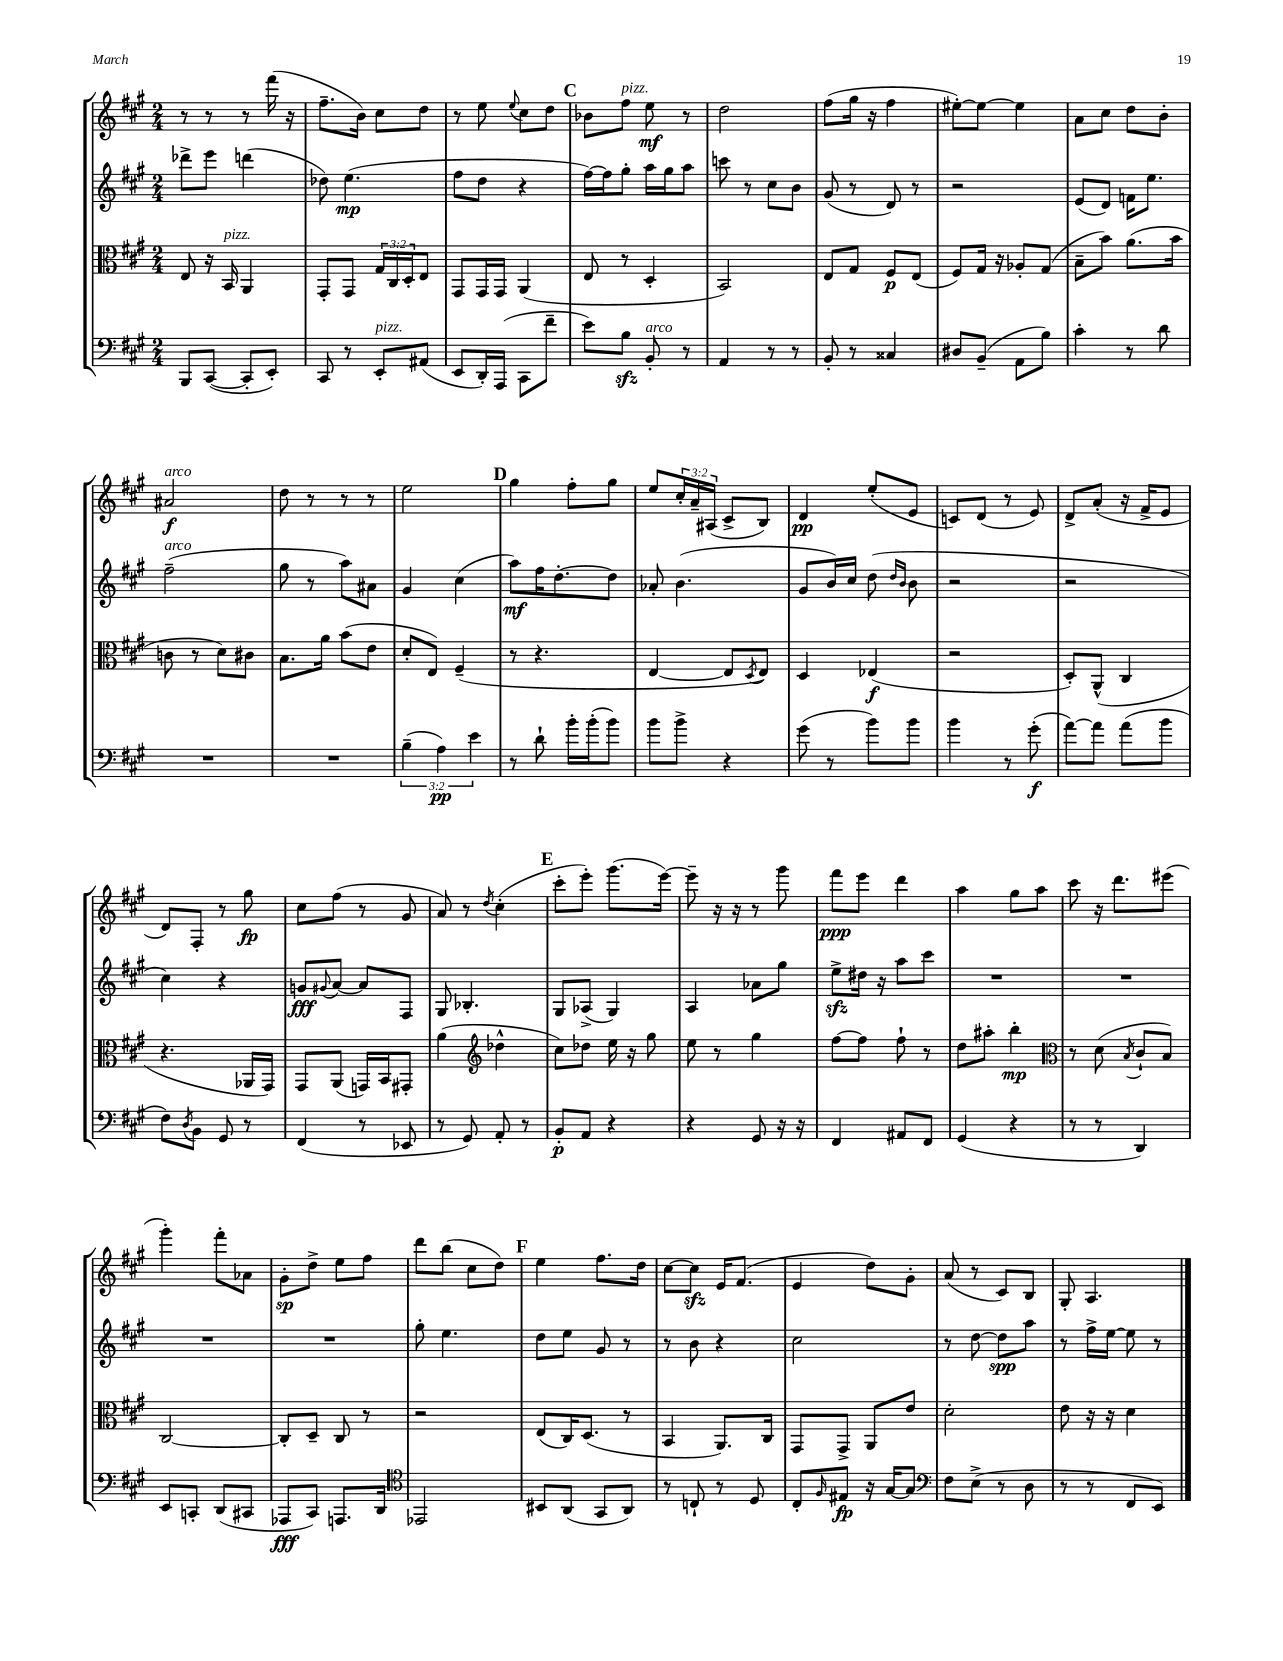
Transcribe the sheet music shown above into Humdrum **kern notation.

**kern	**kern	**kern	**kern
*staff4	*staff3	*staff2	*staff1
*clefF4	*clefC3	*clefG2	*clefG2
*k[f#c#g#]	*k[f#c#g#]	*k[f#c#g#]	*k[f#c#g#]
*M2/4	*M2/4	*M2/4	*M2/4
8BBB	8E	8ddd-^	8r
([8CC#	16r	8eee	8r
.	16BB	.	.
8CC#']	4AA	(4ddd	8r
8EE')	.	.	(16fff#
.	.	.	16r
=	=	=	=
8CC#	8GG#'	8dd-)	8.ff#~
8r	8GG#	(4.ee	.
.	.	.	16b)
8EE'	24G#	.	8cc#
.	24C#	.	.
.	24D'	.	.
(8AA#	8E	.	8dd
=	=	=	=
8EE	8GG#	8ff#	8r
16DD')	16GG#	8dd	8ee
(16AAA	16GG#	.	.
.	.	.	8qqee
8CC#	(4AA	4r	8cc#
8f#~	.	.	8dd
=	=	=	=
8e)	8E	[16ff#)	8b-
.	.	16ff#]	.
8B	8r	8gg#'	8ff#
8BB'	4D'	16aa	8ee
.	.	16gg#	.
8r	.	8aa	8r
=	=	=	=
4AA	2BB)	8ccc	2dd
.	.	8r	.
8r	.	8cc#	.
8r	.	8b	.
=	=	=	=
8BB'	8E	(8g#	(8ff#
8r	8G#	8r	16gg#
.	.	.	16r
4C##	8F#	8d)	4ff#
.	(8E	8r	.
=	=	=	=
8D#	8F#)	2r	[8ee#')
(8BB~	16G#	.	8ee#_
.	16r	.	.
8AA	8A-'	.	4ee#]
8B)	(8G#	.	.
=	=	=	=
4c#'	8B~	(8e	8a
.	8b)	8d)	8cc#
8r	(8.a	16f	8dd
.	.	8.ee	.
8d	.	.	8b'
.	16b	.	.
=	=	=	=
2r	8c	(2ff#~	2a#
.	8r	.	.
.	8d)	.	.
.	8c#	.	.
=	=	=	=
2r	8.B	8gg#	8dd
.	.	8r	8r
.	16a	.	.
.	(8b	8aa)	8r
.	8e	8a#	8r
=	=	=	=
(6B~	8d'	4g#	2ee
.	8E)	.	.
6A)	.	.	.
.	(4F#~	(4cc#	.
6e	.	.	.
=	=	=	=
8r	8r	8aa)	4gg#
8d`	4.r	16ff#	.
.	.	[8.dd'	.
16b'	.	.	8ff#'
(16b'	.	.	.
8b)	.	8dd]	8gg#
=	=	=	=
8b	[4E	8a-'	8ee
8b^	.	(4.b	24cc#'
.	.	.	24a~
.	.	.	(24A#
4r	8E]	.	8c#^
.	8qD	.	.
.	8E)	.	8B)
=	=	=	=
(8g#	4D	8g#	4d
8r	.	16b)	.
.	.	16cc#	.
8b)	(4E-	(8dd	(8ee'
.	.	16qqdd	.
.	.	16qqb	.
8b	.	8b	8e
=	=	=	=
4b	2r	2r	8c)
.	.	.	(8d
8r	.	.	8r
(8g#'	.	.	8e)
=	=	=	=
[8a)	8D')	2r	8d^
8a]	(8AA^^	.	(8a'
(8a	4C#	.	16r
.	.	.	16f#^
8b	.	.	8e
=	=	=	=
8F#)	4.r	4cc#)	8d)
8qD	.	.	.
8BB	.	.	8F#'
8GG#	.	4r	8r
8r	16AA-	.	8gg#
.	16GG#)	.	.
=	=	=	=
(4FF#	8GG#	8g	8cc#
.	.	8qqg#	.
.	(8AA	[8a	(8ff#
8r	16GG)	8a]	8r
.	16BB	.	.
8EE-	8GG#'	8F#	8g#
=	=	=	=
8r	(4a	8G#	8a)
8GG#)	.	4.B-'	8r
*	*clefG2	*	*
.	.	.	8qdd
8AA'	4dd-^^	.	(4cc#'
8r	.	.	.
=	=	=	=
8BB'	8cc#)	8G#	8ccc#'
8AA	8dd-	(8A-^	8eee')
4r	16ee	4G#)	(8.ggg#
.	16r	.	.
.	8gg#	.	.
.	.	.	[16eee)
=	=	=	=
4r	8ee	4A	8eee~]
.	8r	.	16r
.	.	.	16r
8GG#	4gg#	8a-	8r
16r	.	8gg#	8ggg#
16r	.	.	.
=	=	=	=
4FF#	[8ff#	8ee^	8fff#
.	8ff#]	16dd#	8eee
.	.	16r	.
8AA#	8ff#`	8aa	4ddd
8FF#	8r	8ccc#	.
=	=	=	=
(4GG#	8dd	2r	4aa
.	8aa#'	.	.
4r	4bb'	.	8gg#
.	.	.	8aa
=	=	=	=
*	*clefC3	*	*
8r	8r	2r	8ccc#
8r	(8d	.	16r
.	.	.	8.ddd
.	8qB	.	.
4DD)	8c#`	.	.
.	8B)	.	(8eee#
=	=	=	=
8EE	[2C#	2r	4ggg#')
8CC'	.	.	.
(8DD	.	.	8fff#'
8CC#	.	.	8a-
=	=	=	=
8AAA-	8C#']	2r	8g#'
8CC#)	8D~	.	8dd^
8.AAA	8C#	.	8ee
.	8r	.	8ff#
16DD	.	.	.
=	=	=	=
*clefC4	*	*	*
2EE-	2r	8gg#'	8ddd
.	.	4.ee	(8bb
.	.	.	8cc#
.	.	.	8dd)
=	=	=	=
8BB#	(8E	8dd	4ee
(8AA	16C#)	8ee	.
.	(8.D	.	.
8GG#	.	8g#	8.ff#
8AA)	8r	8r	.
.	.	.	16dd
=	=	=	=
8r	4BB	8r	[8cc#
8C`	.	8b	8cc#]
8r	8.AA)	4r	16e
.	.	.	(8.f#
8D	.	.	.
.	16C#	.	.
=	=	=	=
8C#'	8GG#	2cc#	4e
16qqF#	.	.	.
8E#	8GG#^	.	.
16r	8AA	.	8dd)
[16G#	.	.	.
8G#]	8e	.	8g#'
=	=	=	=
*clefF4	*	*	*
8F#	2d'	8r	(8a
(8E^	.	[8dd	8r
8r	.	8dd]	8c#)
8D	.	8aa	8B
=	=	=	=
8r	8e	8r	8G#'
8r	16r	16ff#^	4.A
.	16r	[16ee	.
8FF#	4d	8ee]	.
8EE)	.	8r	.
==	==	==	==
*-	*-	*-	*-
